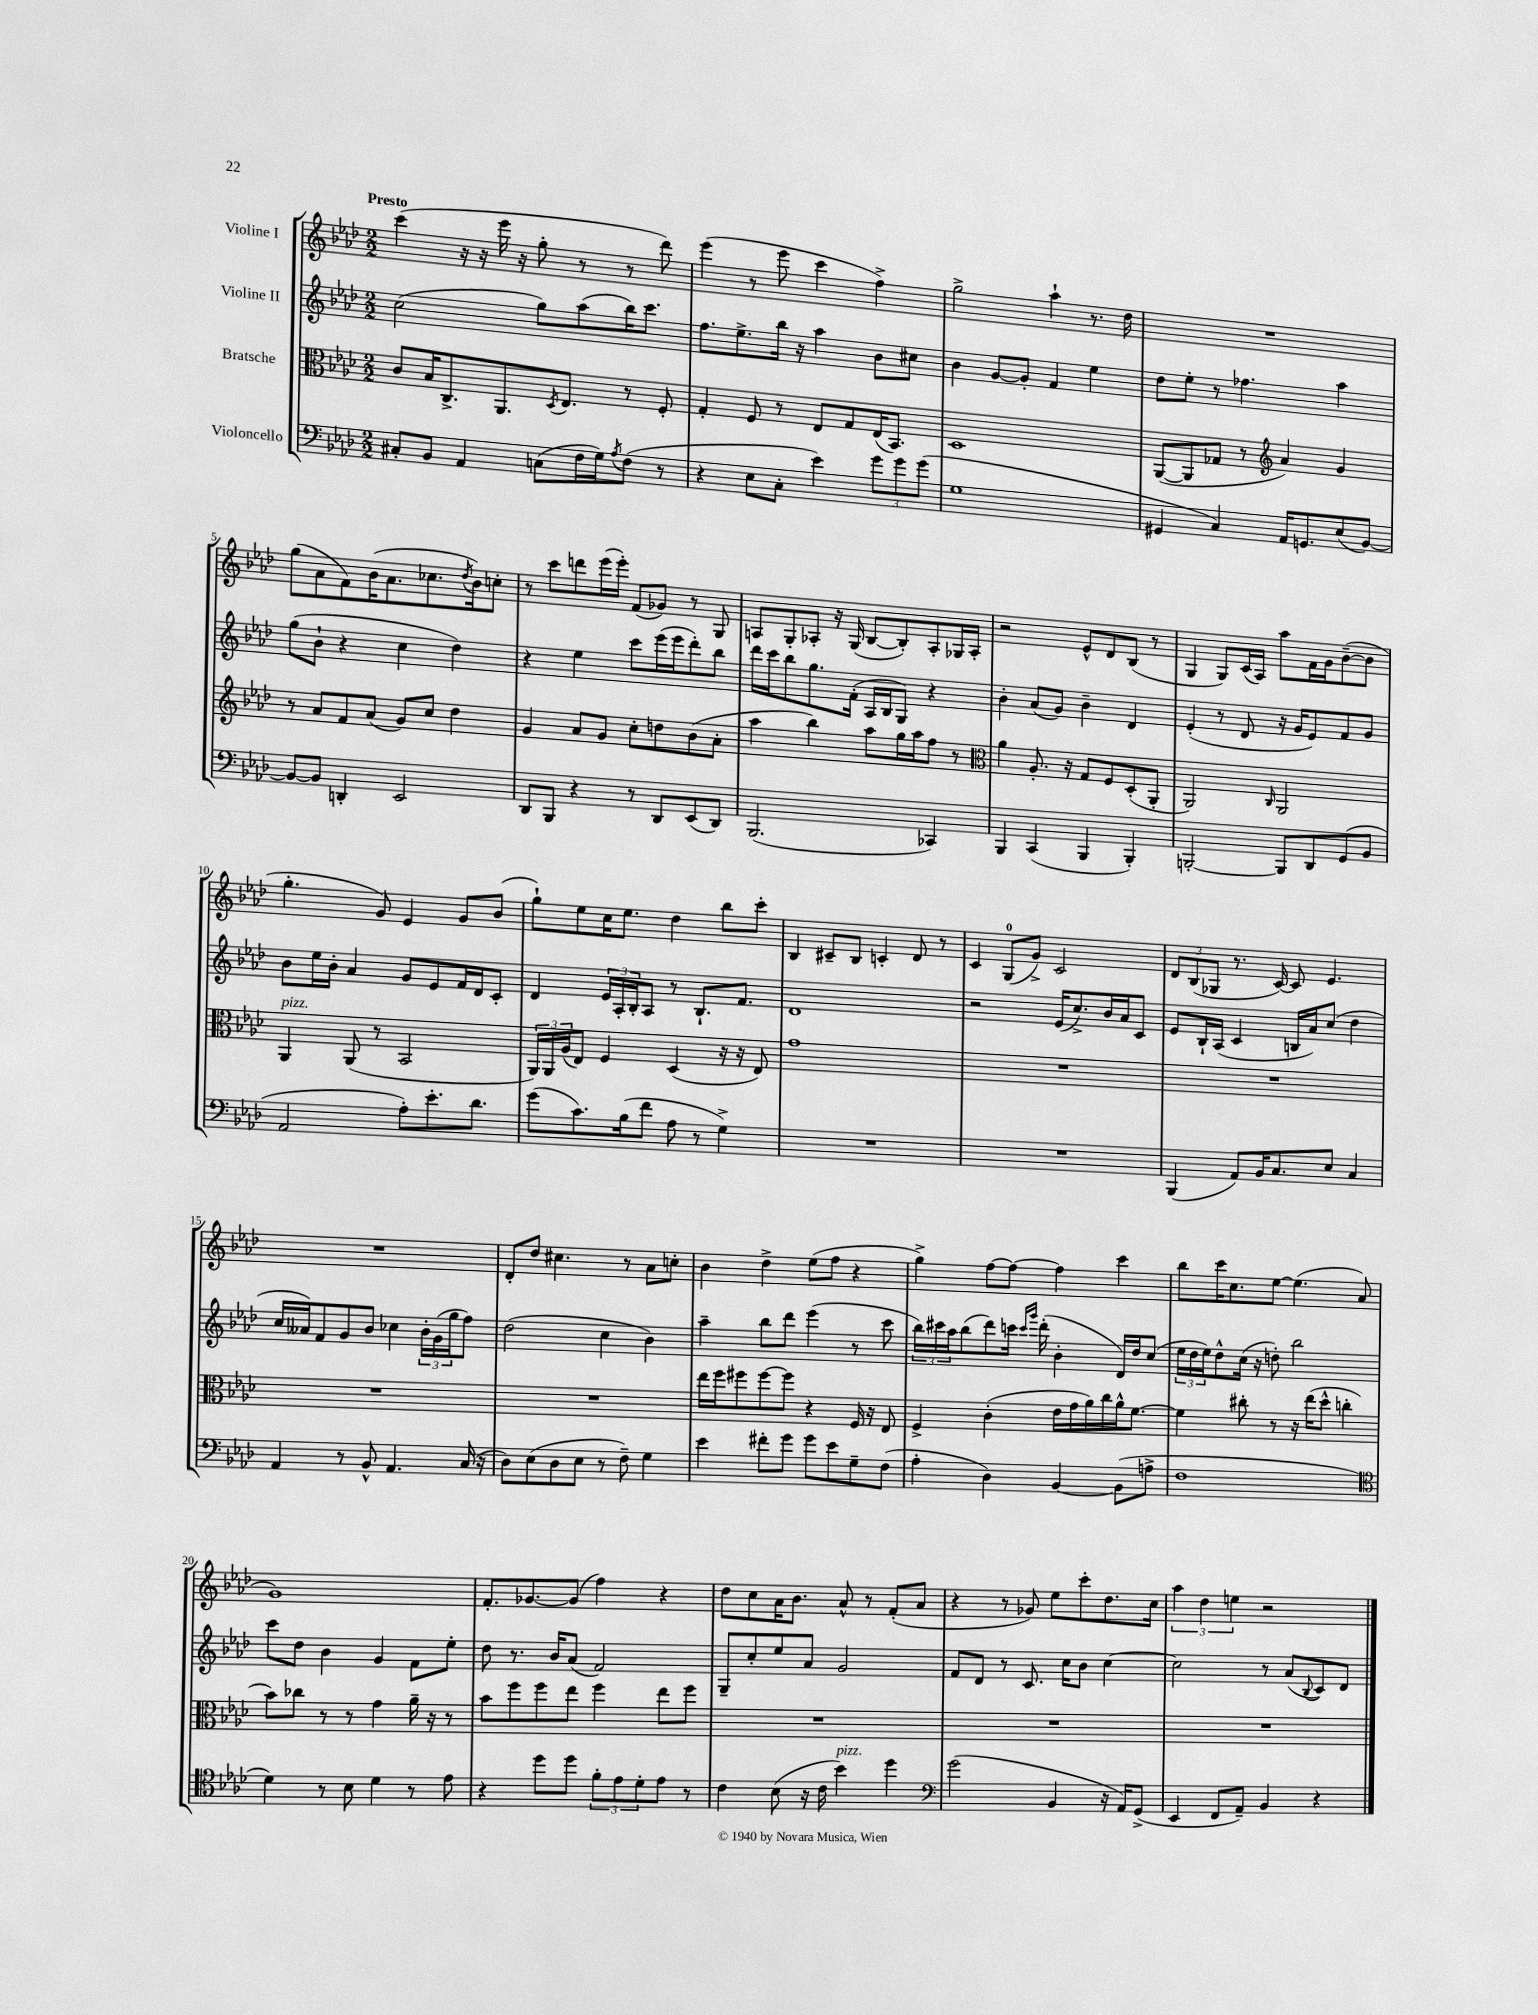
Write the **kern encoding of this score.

**kern	**kern	**kern	**kern
*staff4	*staff3	*staff2	*staff1
*clefF4	*clefC3	*clefG2	*clefG2
*k[b-e-a-d-]	*k[b-e-a-d-]	*k[b-e-a-d-]	*k[b-e-a-d-]
*M2/2	*M2/2	*M2/2	*M2/2
8C#'/L	8c/L	(2cc\	(4ccc\
8BB-/J	16B-/K	.	.
.	8.C^/	.	.
4AA-/	.	.	16r
.	.	.	16r
.	8.AA-/	.	16eee-\
.	.	.	16r
(8C\L	.	8gg\L)	8gg'\
.	8qD-/	.	.
.	8.E-/J	.	.
16F\L	.	(8aa-\	8r
16G\J)	.	.	.
8qA-/	.	.	.
(8F\J	8r	16bb-\K)	8r
.	.	8.ccc\J	.
8r	8F'/	.	8ddd-\)
=	=	=	=
4r	4G'/	8.ff\L	(4eee-\
.	.	8.ee-^\	.
8E-\L	8F/	.	8r
8C'\J	8r	16bb-\Jk	8eee-\
.	.	16r	.
4e-\)	8E-/L	4aa-\	4ccc\
.	8G/	.	.
12g\L	(16E-/K	8b-\L	4ff^\)
.	8.BB-/J)	.	.
12g\	.	.	.
.	.	8cc#\J	.
(12g\J	.	.	.
=	=	=	=
1G	1D-	4b-\	2gg^\
.	.	[8g/L	.
.	.	8g'/]J	.
.	.	4f/	4aa-`\
.	.	4ee-\	8.r
.	.	.	16dd-\
=	=	=	=
4GG#/	([8AA-/L	8dd-\L	1r
.	8AA-/]	8ee-'\J	.
4C/)	8G-/J	8r	.
.	8r	4.ff-\	.
*	*clefG2	*	*
16AA-/LK	4a-/)	.	.
8.GG/	.	.	.
(8E-/	4g/	4aa-\	.
[8BB-/J)	.	.	.
=	=	=	=
8BB-/_L	8r	(8gg\L	(8gg\L
8BB-/]J	8a-/L	8b-`\J	8a-\
4DD'/	8f/	4r	8f\)
.	(8a-/J	.	(16b-\K
.	.	.	8.a-\
2EE-/	8g/L)	4cc\	.
.	8cc/J	.	8.cc-\
.	4dd-\	4dd-\)	.
.	.	.	8qdd-/
.	.	.	16b-\k)
.	.	.	8cc'\J
=	=	=	=
8DD-/L	4g/	4r	8r
8BBB-/J	.	.	8ccc\L
4r	8a-/L	4ee-\	8ddd\
.	8g/J	.	(16eee-\L
.	.	.	16eee-'\JJ)
8r	8cc'\L	8ccc\L	(8f/L
8DD-/L	8dd\	(16eee-\L	8g-/J)
.	.	16eee-\J	.
(8EE-/	(8b-\	8ddd-'\)	8r
8DD-/J)	8a-'\J	8bb-\J	8G/
=	=	=	=
(2.BBB-/	4aa-\	16ddd-\LL	8A/L
.	.	16ccc\J	.
.	.	8bb-\	8G'/
.	4bb-\)	8.gg\	8A-'/J
.	.	.	16r
.	.	(16f'\Jk	(16G/
.	8aa-\L	16A-/LL	[8B-/L
.	.	16B-/J	.
.	16gg\L	8G/J)	8B-'/])
.	16aa-\J	.	.
4CC-/)	8ff\J	4r	8A-'/
.	8r	.	16G-/L
.	.	.	16A-'/JJ
=	=	=	=
*	*clefC3	*	*
4BBB-/	4a-\	4b-'\	2r
(4CC/	8.A-'/	(8a-/L	.
.	.	8g/J)	.
.	16r	.	.
4BBB-/	8G/L	4b-~\	8e-^^/L
.	8F/	.	8d-/
4BBB-'/)	(8D-'/	4d-/	(8B-/J
.	8AA-'/J	.	8r
=	=	=	=
[2BBB'/	2AA-/)	(4e-'/	4G/
.	.	8r	8G/L)
.	.	8d-/	(16c/L
.	.	.	16A-/JJ)
.	16qqC/	.	.
8BBB/]L	2AA-/	16r	8aa-\L
.	.	16g/LK	.
8DD-/	.	8e-/)	16f\L
.	.	.	16g\J
(8GG/	.	8f/	([8b-~\
8BB-/J	.	8g/J	8b-\]J
=	=	=	=
2AA-/	4AA-/	8b-\L	4.gg'\
.	.	16ee-\L	.
.	.	16b-'\JJ	.
.	(8AA-/	4a-/	.
.	8r	.	8g/)
8A-'\L)	2BB-/	8g/L	4e-/
8.e-'\	.	8e-/	.
.	.	16f/L	8g/L
8.d-\J	.	16d-/J	.
.	.	8c'/J	(8b-/J
=	=	=	=
(8g\L	24AA-/LL)	4d-/	8gg`\L)
.	24AA-/	.	.
.	(24A-/J	.	.
8.c\)	8E-/J)	.	8ee-\
.	4F/	24e-/LL	16cc\K
.	.	24A-'/	.
(16B-\k	.	.	8.ee-\J
.	.	24B-'/J	.
8f\J	.	8A-/J	.
8A-\	(4D-/	8r	4dd-\
8r	.	8.B-`/L	.
4G^\)	16r	.	8bb-\L
.	16r	8.f/J	.
.	8E-/)	.	8ccc'\J
=	=	=	=
1r	1g	1d-	4B-/
.	.	.	8c#~/L
.	.	.	8B-/J
.	.	.	4c'/
.	.	.	8d-/
.	.	.	8r
=	=	=	=
1r	1r	2r	4c/
.	.	.	(8G/L
.	.	.	8g^/J)
.	.	(16e-/LK	2c/
.	.	8.cc^/)	.
.	.	16b-/L	.
.	.	16a-/J	.
.	.	8c/J	.
=	=	=	=
(4BBB-/	1r	8e-/L	12d-/L
.	.	.	(12B-/
.	.	16B-`/L	.
.	.	.	12G-/J
.	.	(16A-/JJ	.
8AA-/L)	.	4c/	8.r
16BB-/K	.	.	.
8.C/	.	.	[16c/)
.	.	16B/LL	8c/]
.	.	16a-/J)	.
8E-/J	.	(8cc/J	4.e-/
4C/	.	4dd-\	.
=	=	=	=
4AA-/	1r	16cc/LL	1r
.	.	16a--/J)	.
.	.	8f/	.
8r	.	8g/	.
8BB-^^/	.	8b-/J	.
4.AA-/	.	4cc-\	.
.	.	24b-'\LL	.
.	.	(24g\	.
.	.	24gg\J	.
(16C/	.	8ff\J)	.
16r	.	.	.
=	=	=	=
8D-\L)	1r	(2dd-\	8d-'/L
(8E-\	.	.	8dd-/J
8D-\	.	.	4.cc#\
8E-\J	.	.	.
8r	.	4cc\	.
8F~\)	.	.	8r
4G\	.	4b-\)	8a-\L
.	.	.	8cc'\J
=	=	=	=
4e-\	16ee-\LL	4aa-~\	4b-\
.	16ff\J	.	.
.	8ff#\	.	.
8f#'\L	[8ff#\	8bb-\L	4dd-^\
8g\J	8ff#\]J	8ddd-\J	.
8g\L	4r	(4eee-\	(8ee-\L
8e-\	.	.	8ff\J
8G~\	16F/	8r	4r
.	16r	.	.
(8F\J	8E-/	8ccc\	.
=	=	=	=
4A-'\	4F^/	24bb-\LL)	4gg^\)
.	.	24ccc#\	.
.	.	24aa-\J	.
.	.	(8bb-\	.
4D-\)	(4c'\	8ddd-\)	[8ff\L
.	.	16ccc\Jk	8ff\_J
.	.	16qqccc/LL	.
.	.	16qqggg/JJ	.
.	.	(16ddd-'\	.
[4BB-/	16e-\LL	4b-'\	4ff\]
.	16g\	.	.
.	16a-\)	.	.
.	16cc\	.	.
(8BB-\]L	16a-^^\J	16d-/LL)	4ccc\
.	[8.f\J	16dd-/J	.
8A^\J	.	(8cc/J	.
=	=	=	=
1F	4f\]	24ee-\LL	8bb-\L
.	.	24dd-\	.
.	.	24ee-\J)	.
.	.	8dd-^^\	16ccc\K
.	.	.	8.cc\
.	8cc#'\	(16cc\Jk	.
.	.	16r	.
.	8r	8dd'\)	[8ee-\J
.	16r	2bb-\	(4.ee-\]
.	(16ee-\LK	.	.
.	8dd-^^\J	.	.
.	4cc'\	.	.
.	.	.	8a-/
=	=	=	=
*clefC4	*	*	*
4d-\)	8b-\L)	8ccc\L	1g)
.	8cc-\J	8dd-\J	.
8r	8r	4b-\	.
8B-\	8r	.	.
4d-\	4g\	4g/	.
8r	16a-~\	8f\L	.
.	16r	.	.
8e-\	8r	8ee-'\J	.
=	=	=	=
4r	8b-\L	8dd-\	8.f'/L
.	8ff\	8.r	.
.	.	.	[8.g-/
8dd-\L	8ff\	.	.
.	.	16b-/LK	.
8dd-\J	8ee-\J	(8a-/J	(8g-/]J
12f'\L	4ff\	2f/)	4ff\)
12e-\	.	.	.
12d-'\	.	.	.
8e-\J	8ee-\L	.	4r
8r	8ff\J	.	.
=	=	=	=
4c\	1r	8G~/L	8dd-\L
.	.	8cc'/	8cc\
(8B-\	.	8ee-/	16a-\K
.	.	.	8.b-\J
16r	.	8a-/J	.
16c\	.	.	.
4b-\)	.	2g/	8a-^^/
.	.	.	8r
4dd-\	.	.	(8f'/L
.	.	.	8a-/J
=	=	=	=
*clefF4	*	*	*
(2g\	1r	8f/L	4r
.	.	8d-/J	.
.	.	8r	8r
.	.	8.c/	8g-/)
4BB-/	.	.	8ee-\L
.	.	16cc\LK	.
.	.	8b-\J	8ccc'\
16r	.	[4cc\	8.dd-\
16AA-/LK)	.	.	.
(8GG^/J	.	.	.
.	.	.	16cc\Jk
=	=	=	=
4EE-/	1r	2cc\]	6aa-\
.	.	.	6dd-\
8FF/L	.	.	.
.	.	.	6ee\
8AA-~/J)	.	.	.
4BB-/	.	8r	2r
.	.	(8a-/L	.
.	.	8qqB-/	.
4r	.	8c/)	.
.	.	8d-/J	.
==	==	==	==
*-	*-	*-	*-
